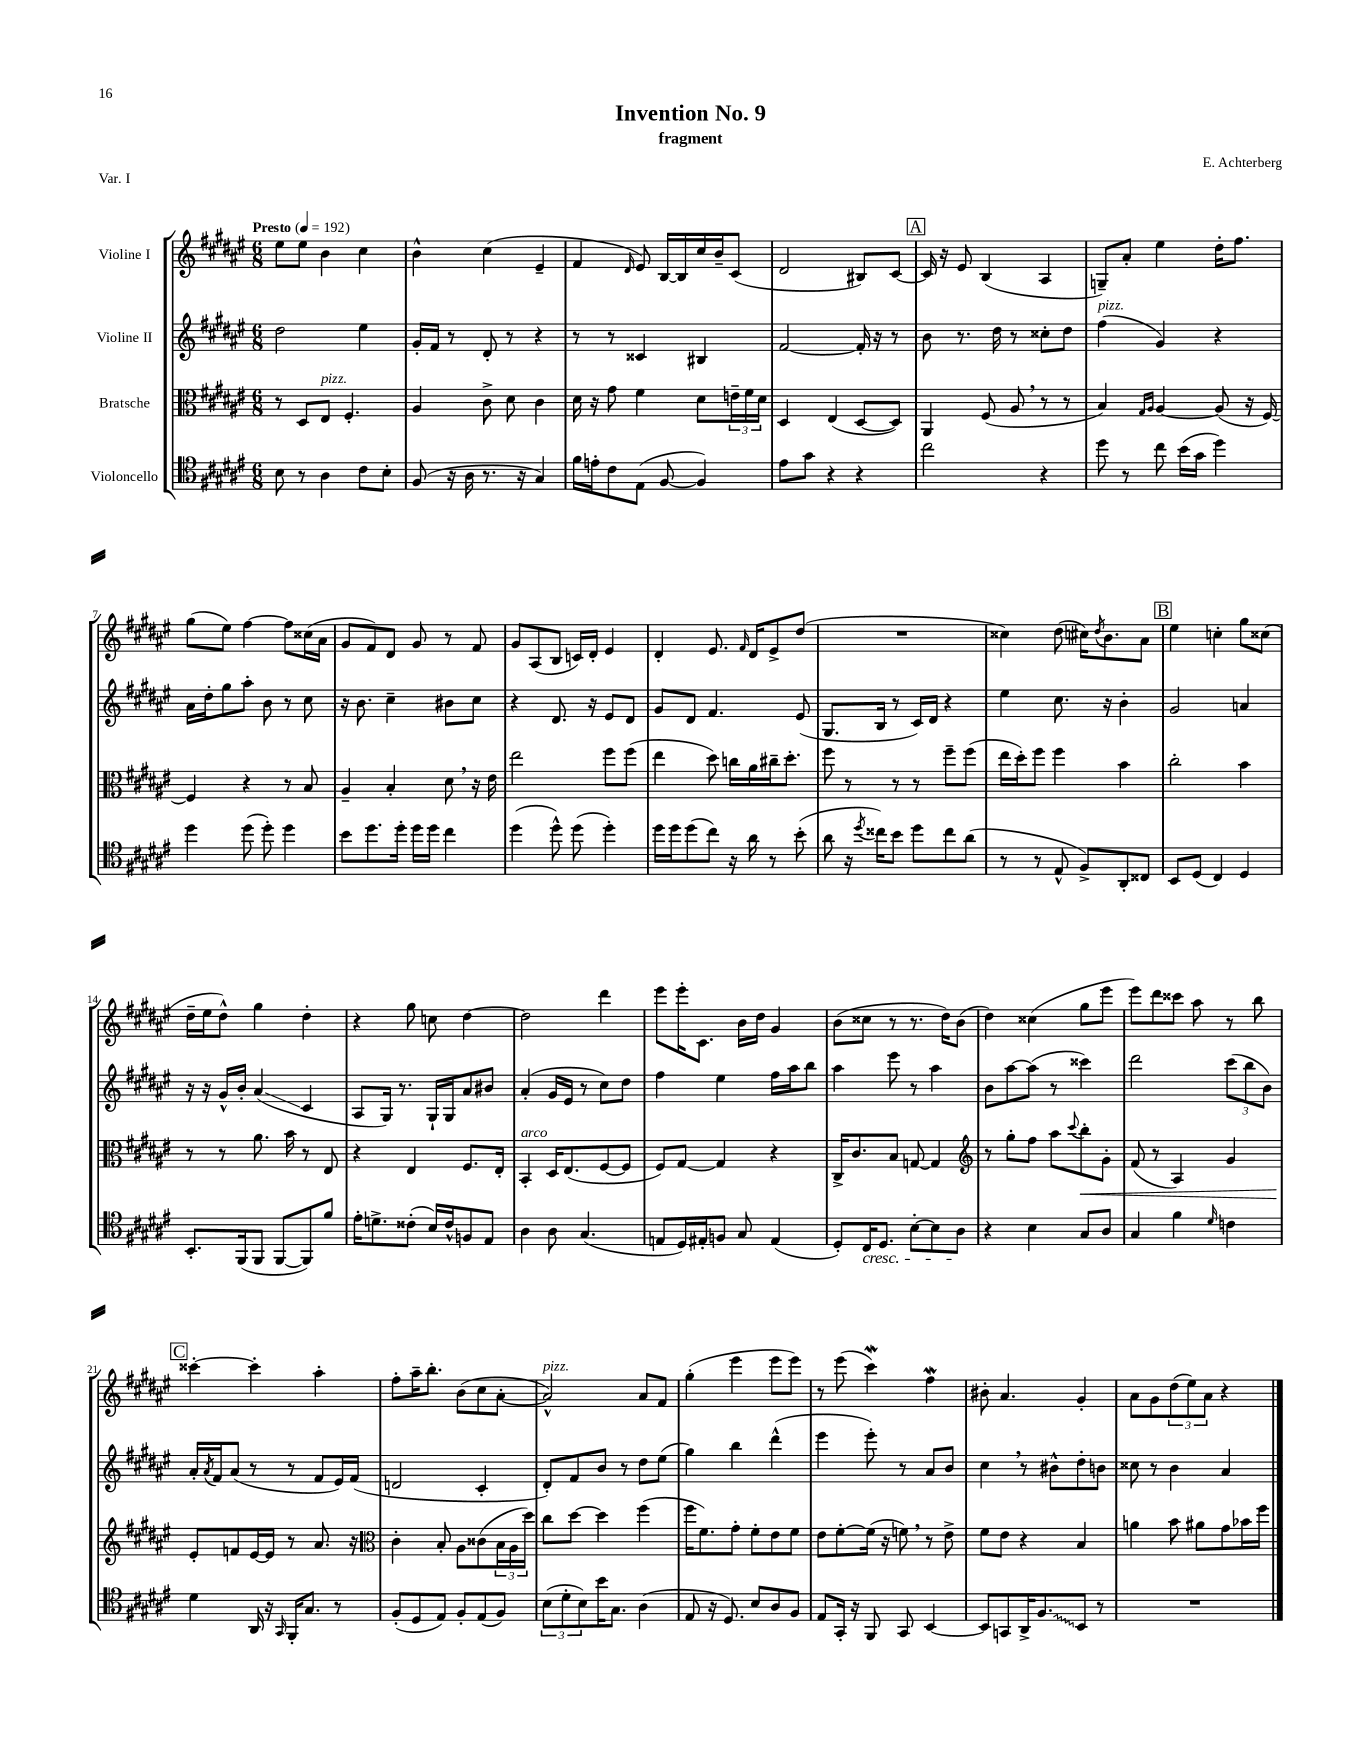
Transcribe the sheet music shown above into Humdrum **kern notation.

**kern	**kern	**kern	**kern
*staff4	*staff3	*staff2	*staff1
*clefC4	*clefC3	*clefG2	*clefG2
*k[f#c#g#d#a#e#]	*k[f#c#g#d#a#e#]	*k[f#c#g#d#a#e#]	*k[f#c#g#d#a#e#]
*M6/8	*M6/8	*M6/8	*M6/8
*MM192	*MM192	*MM192	*MM192
8B	8r	2dd#	8ee#
8r	8D#	.	8ee#
4A#	8E#	.	4b
.	4.F#'	.	.
8c#	.	4ee#	4cc#
8B'	.	.	.
=	=	=	=
(8F#	4A#	16g#'	4b^^
.	.	16f#	.
16r	.	8r	.
16A#	.	.	.
8.r	8c#^	8d#'	(4cc#
.	8d#	8r	.
16r	.	.	.
4G#)	4c#	4r	4e#~
=	=	=	=
16f#	16d#	8r	4f#
16e'	16r	.	.
8c#	8g#	8r	.
.	.	.	16qqd#
(8E#	4f#	4c##	8e#)
[8F#	.	.	[16B
.	.	.	16B]
4F#])	8d#	4B#	16cc#
.	.	.	16b~
.	24e~	.	(8c#
.	24f#	.	.
.	24d#	.	.
=	=	=	=
8e#	4D#	[2f#	2d#
8g#	.	.	.
4r	(4E#	.	.
4r	[8D#	16f#']	8B#)
.	.	16r	.
.	8D#])	8r	[8c#
=	=	=	=
2cc#	4AA#	8b	16c#]
.	.	.	16r
.	.	8.r	8e#
.	(8F#	.	(4B
.	.	16dd#	.
.	8A#	8r	.
4r	8r	8cc##'	4A#
.	8r	8dd#	.
=	=	=	=
8dd#	4B)	(4ff#	8G~)
8r	.	.	8a#'
.	16qqG#	.	.
.	16qqA#	.	.
8cc#	[4A#	4g#)	4ee#
(16b	.	.	.
16g#	.	.	.
4dd#)	(8A#]	4r	16dd#'
.	.	.	8.ff#
.	16r	.	.
.	[16F#)	.	.
=	=	=	=
4dd#	4F#]	16a#	(8gg#
.	.	16dd#'	.
.	.	8gg#	8ee#)
(8dd#	4r	8aa#'	[4ff#
8dd#')	.	8b	.
4dd#	8r	8r	8ff#]
.	8B	8cc#	(16cc##
.	.	.	16a#
=	=	=	=
8b	4A#~	16r	8g#
.	.	8.b	.
8.dd#	.	.	8f#)
.	4B'	4cc#~	8d#
16dd#'	.	.	.
16dd#	.	.	8g#
16dd#	.	.	.
4cc#	8d#	8b#	8r
.	16r	8cc#	8f#
.	16e#	.	.
=	=	=	=
(4dd#	2ee#	4r	8g#
.	.	.	(8A#
8dd#^^)	.	8.d#	8B
(8dd#	.	.	16c)
.	.	16r	16d#'
4dd#')	8ff#	8e#	4e#
.	(8ff#	8d#	.
=	=	=	=
16dd#	4ee#	8g#	4d#'
16dd#	.	.	.
(8dd#	.	8d#	.
8cc#)	8dd#)	4.f#	8.e#
16r	16cc	.	.
.	.	.	16qqf#
16a#	16a#	.	16d#
8r	16cc#~	.	8e#^
.	8.dd#'	.	.
(8b'	.	(8e#	(8dd#
=	=	=	=
8a#	8ff#	8.G#	2.r
16r	8r	.	.
8qdd#	.	.	.
16cc##)	.	16B	.
8b	8r	8r	.
8dd#	8r	16c#)	.
.	.	16d#	.
8cc##	8ff#~	4r	.
(8a#	(8ff#	.	.
=	=	=	=
8r	16ee#	4ee#	4cc##)
.	16dd#')	.	.
8r	8ff#	.	.
8E#^^	4ff#	8.cc#	(8dd#
8F#^)	.	.	16cc#)
.	.	.	8qdd#
.	.	16r	8.b
8AA#'	4b	4b'	.
8C##	.	.	8a#
=	=	=	=
8BB	2cc#'	2g#	4ee#
(8D#	.	.	.
4C#)	.	.	4cc'
4D#	4b	4a	8gg#
.	.	.	(8cc##
=	=	=	=
8.BB'	8r	16r	16dd#~
.	.	16r	16ee#
.	8r	16g#^^	8dd#^^)
(16FF#	.	16b'	.
8FF#	8.a#	(4a#	4gg#
[8FF#	.	.	.
.	16b	.	.
8FF#])	8r	4c#	4dd#'
8f#	8E#	.	.
=	=	=	=
16e#'	4r	8A#	4r
8.d^	.	.	.
.	.	16G#)	.
.	.	8.r	.
(8c##'	4E#	.	8gg#
16B)	.	16G#`	8cc
16c##^^	.	16G#	.
8F	8.F#	8a#	[4dd#
8E#	.	8b#	.
.	16E#'	.	.
=	=	=	=
4A#	4BB'	(4a#'	2dd#]
8A#	16D#	16g#	.
.	(8.E#	16e#	.
(4.G#	.	8r	.
.	[8F#	8cc#)	4ddd#
.	8F#]	8dd#	.
=	=	=	=
8E	8F#)	4ff#	8eee#
16D#)	[8G#	.	16eee#'
16E#'	.	.	8.c#
8F	4G#]	4ee#	.
8G#	.	.	16b
.	.	.	16dd#
(4E#	4r	16ff#	4g#
.	.	16aa#	.
.	.	8bb	.
=	=	=	=
8D#')	16C#^	4aa#	(8b
.	8.c#	.	.
16C#	.	.	8cc##
8.D#	.	.	.
.	8B	8eee#	8r
[8B'	[8G	8r	8.r
8B]	4G]	4aa#	.
.	.	.	16dd#)
8A#	.	.	(8b
=	=	=	=
*	*clefG2	*	*
4r	8r	8b	4dd#)
.	8gg#'	[8aa#	.
4B	8ff#	(8aa#]	(4cc##
.	8aa#	8r	.
.	8qqccc#	.	.
8G#	8bb'	4ccc##)	8gg#
8A#	8g#'	.	8eee#
=	=	=	=
4G#	(8f#	2ddd#	8eee#)
.	8r	.	8ddd#
4f#	4A#)	.	8ccc##
.	.	.	8aa#
16qqd#	.	.	.
4c	4g#	(12ccc#	8r
.	.	12bb	.
.	.	.	8bb
.	.	12b)	.
=	=	=	=
4d#	8e#'	16a#'	[4ccc##'
.	.	8qa#	.
.	.	16f#	.
.	8f	(8a#	.
16AA#	[16e#	8r	4ccc##']
16r	16e#]	.	.
16qqGG#	.	.	.
16FF#'	8r	8r	.
8.G#	.	.	.
.	8.a#	8f#	4aa#'
8r	.	16e#)	.
.	16r	(16f#	.
=	=	=	=
*	*clefC3	*	*
(8F#'	4c#'	2d	8ff#'
8D#	.	.	16aa#~
.	.	.	8.bb'
8E#)	8B'	.	.
8F#'	8A#	.	(8b
(8E#	(8c##	4c#'	8cc#
8F#)	24B	.	[8a#'
.	24A#	.	.
.	24dd#)	.	.
=	=	=	=
(12B	8cc#	8d#')	2a#^^])
12d#'	.	.	.
.	[8dd#	8f#	.
12B)	.	.	.
16b	4dd#]	8b	.
8.G#	.	.	.
.	.	8r	.
(4A#	(4ff#	8dd#	8a#
.	.	(8ee#	8f#
=	=	=	=
8E#	16ff#	4gg#)	(4gg#'
.	8.f#)	.	.
16r	.	.	.
8.D#)	.	.	.
.	8g#'	4bb	4eee#
8B	8f#'	.	.
8A#	8e#	(4ddd#^^	8eee#
8F#	8f#	.	8eee#)
=	=	=	=
8E#	8e#	4eee#	8r
16GG#'	[8f#'	.	(8eee#
16r	.	.	.
8FF#	(16f#]	8eee#')	4ccc#)
.	16r	.	.
8GG#	8f)	8r	.
[4BB	8r	8a#	4ff#
.	8e#^	8b	.
=	=	=	=
8BB]	8f#	4cc#	8b#'
8GG	8e#	.	4.a#
16AA#^	4r	8r	.
8.F#	.	.	.
.	.	8b#^^	.
8BB	4B	8dd#'	4g#'
8r	.	8b	.
=	=	=	=
2.r	4a	8cc##	8a#
.	.	8r	8g#
.	8b	4b	(12dd#
.	.	.	12ee#)
.	8a#	.	.
.	.	.	12a#
.	8g#	4a#	4r
.	16b-	.	.
.	16ff#	.	.
==	==	==	==
*-	*-	*-	*-
